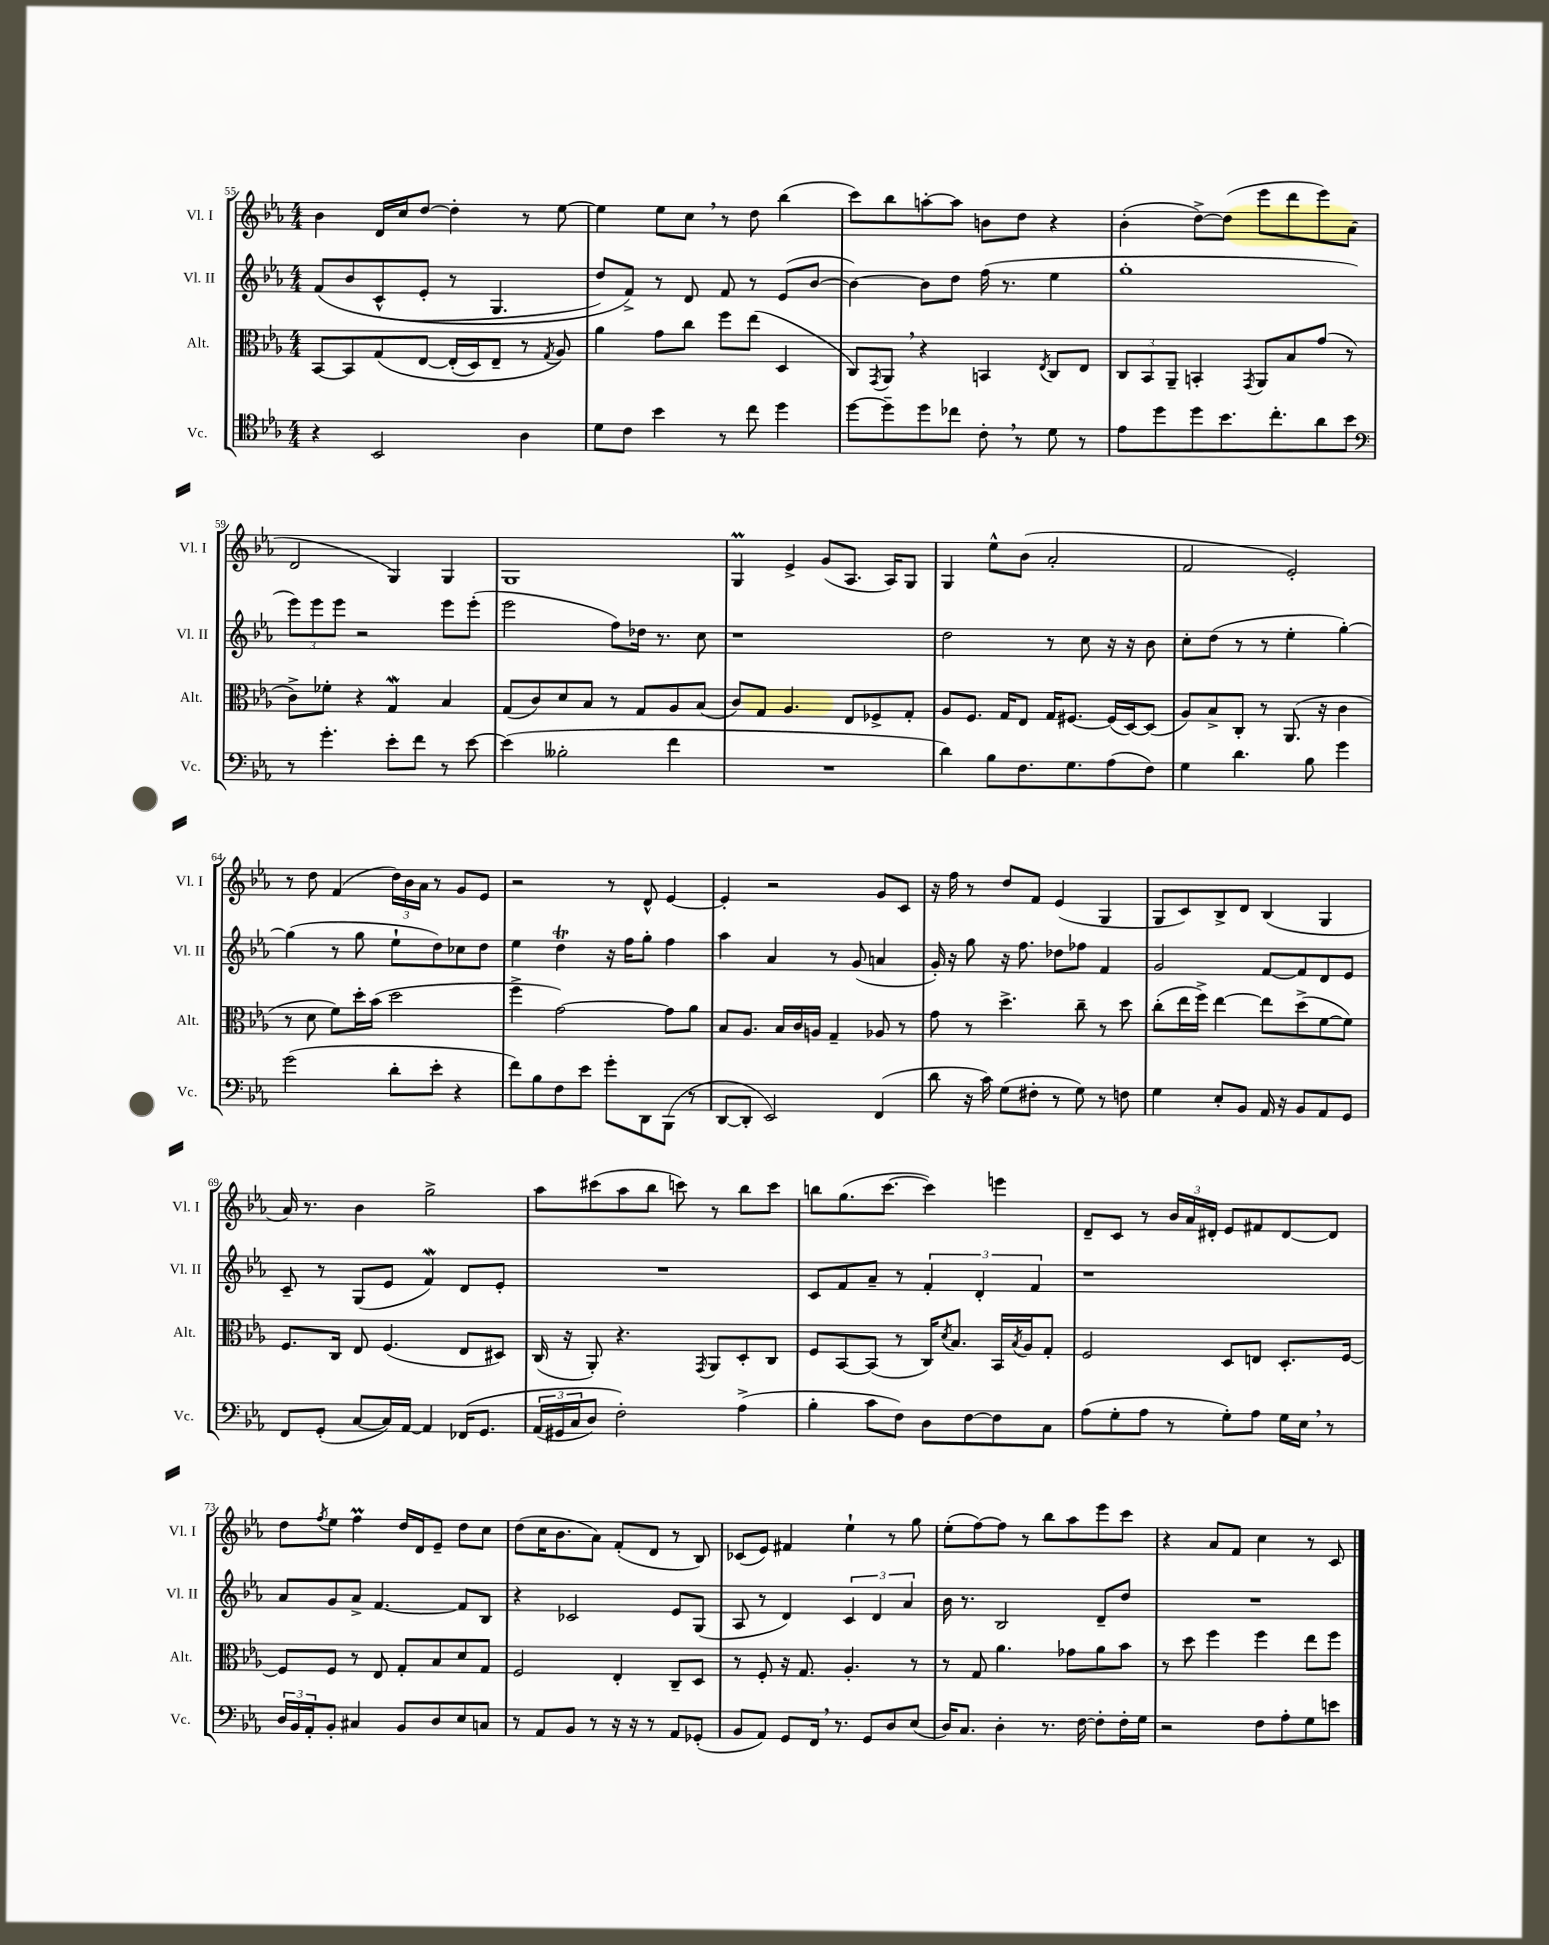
<<
\new StaffGroup <<
\new Staff = "s0" \with { instrumentName = "Vl. I" shortInstrumentName = "Vl. I" } {
    \clef treble \key ees \major \numericTimeSignature \time 4/4
    bes'4 d'16 c''16 d''8~ d''4-. r8 ees''8~ |
    ees''4 ees''8 c''8 \breathe r8 d''8 bes''4( |
    c'''8) bes''8 a''8~-. a''8 b'8 d''8 r4 |
    bes'4-.( d''8~->) d''8( ees'''8 d'''8 ees'''8) aes'8( |
    d'2 g4) g4 |
    g1 |
    g4\prall ees'4-> g'8( aes8. aes16) g8 |
    g4 ees''8-^ bes'8( aes'2-. |
    f'2 ees'2-.) |
    r8 d''8 f'4( \tuplet 3/2 { d''16) bes'16 aes'16 } r8 g'8 ees'8 |
    r2 r8 d'8-^ ees'4~ |
    ees'4-. r2 g'8 c'8 |
    r16 f''16 r8 d''8 f'8 ees'4( g4 |
    g8 c'8) bes8-> d'8 bes4( g4 |
    aes'16) r8. bes'4 g''2-> |
    aes''8 cis'''8( aes''8 bes''8 c'''8) r8 bes''8 c'''8 |
    b''8 g''8.( c'''8.~ c'''4) e'''4 |
    d'8-- c'8 r8 \tuplet 3/2 { bes'16 aes'16 dis'16-. } ees'8 fis'8 dis'8~ dis'8 |
    d''8 \acciaccatura { f''8 } ees''8 f''4\prall d''16 d'16 ees'8-- d''8 c''8 |
    d''8( c''16 bes'8. aes'8) f'8-.( d'8 r8 bes8) |
    ces'8( ees'8) fis'4 ees''4-! r8 g''8 |
    ees''8-.( f''8~) f''8 r8 bes''8 aes''8 ees'''8 c'''8 |
    r4 aes'8 f'8 c''4 r8 c'8 \bar "|." |
}
\new Staff = "s1" \with { instrumentName = "Vl. II" shortInstrumentName = "Vl. II" } {
    \clef treble \key ees \major \numericTimeSignature \time 4/4
    f'8\( bes'8 c'8-^( ees'8-. r8 g4. |
    d''8) f'8->\) r8 d'8 f'8 r8 ees'8( bes'8~ |
    bes'4~) bes'8 d''8 f''16( r8. ees''4 |
    g''1-. |
    \tuplet 3/2 { ees'''8) ees'''8 ees'''8 } r2 ees'''8 ees'''8-.( |
    ees'''2 f''8) des''16 r8. c''8 |
    r1 |
    d''2 r8 c''8 r16 r16 bes'8 |
    c''8-. d''8( r8 r8 ees''4-. g''4~-.) |
    g''4( r8 g''8 ees''8-! d''8) ces''8 d''8 |
    ees''4 d''4\trill r16 f''16 g''8-. f''4 |
    aes''4 aes'4 r8 g'8( a'4 |
    g'16-.) r16 g''8 r16 f''8. des''8 fes''8 f'4 |
    g'2 f'8~ f'8 d'8 ees'8 |
    c'8-- r8 g8( ees'8 f'4\mordent) d'8 ees'8-. |
    R1 |
    c'8 f'8 aes'8-- r8 \tuplet 3/2 { f'4-. d'4-. f'4 } |
    r1 |
    aes'8 g'8 aes'8-> f'4.~ f'8 bes8 |
    r4 ces'2 ees'8 g8( |
    aes8 r8 d'4) \tuplet 3/2 { c'4 d'4 aes'4 } |
    bes'16 r8. bes2 d'8-- d''8 |
    R1 \bar "|." |
}
\new Staff = "s2" \with { instrumentName = "Alt." shortInstrumentName = "Alt." } {
    \clef alto \key ees \major \numericTimeSignature \time 4/4
    bes,8~ bes,8 g8\( ees8~ ees16-.( d16) ees8-- r8 \acciaccatura { g8 } aes8\) |
    aes'4 g'8 c''8 f''8 ees''8( d4 |
    c8) \acciaccatura { g,8 } aes,8 \breathe r4 b,4 \acciaccatura { ees8 } c8 ees8 |
    \tuplet 3/2 { c8 bes,8 aes,8-- } b,4-. \acciaccatura { g,8 } aes,8 bes8 g'8( r8 |
    c'8->) fes'8-. r4 g4\mordent bes4 |
    g8( c'8) d'8 bes8 r8 g8 aes8 bes8( |
    c'8) g8 aes4. ees8 fes8-> g8-. |
    aes8 f8. g16 ees8 g16 fis8.~ fis16( d16~) d8( |
    aes8) bes8-> c8-. r8 aes,8.( r16 c'4 |
    r8 d'8 f'8) d''16-. bes'16( d''2 |
    f''4-> g'2~) g'8 aes'8 |
    bes8 aes8. bes16 c'16 a16 g4-- aes8 r8 |
    g'8 r8 d''4.-> c''8-- r8 d''8 |
    c''8-.( ees''16 f''16->) ees''4~ ees''8 d''8->( f'8~ f'8) |
    f8. c16 ees8 f4.( ees8 dis8) |
    c16( r16 aes,8-.) r4. \acciaccatura { g,8 } aes,8 d8-. c8 |
    f8 bes,8~ bes,8( r8 c16) \acciaccatura { d'8 } bes8. bes,16 \acciaccatura { bes8 } aes16 g8-. |
    f2 d8 e8 d8.-. f16~ |
    f8 f8 r8 ees8 g8-. bes8 d'8 g8 |
    f2 ees4-. c8-- d8 |
    r8 f8-. r16 g8. aes4.-. r8 |
    r8 g8 aes'4. ges'8 aes'8 bes'8 |
    r8 d''8 f''4 f''4 ees''8 f''8 \bar "|." |
}
\new Staff = "s3" \with { instrumentName = "Vc." shortInstrumentName = "Vc." } {
    \clef tenor \key ees \major \numericTimeSignature \time 4/4
    r4 bes,2 aes4 |
    d'8 c'8 bes'4 r8 c''8 d''4 |
    d''8~ d''8-- d''8 ces''8 c'8-. \breathe r8 d'8 r8 |
    ees'8 d''8 d''8 bes'8. c''8.-. aes'8 bes'8 |
    \clef bass r8 g'4.-. ees'8-. f'8 r8 ees'8~ |
    ees'4( beses2-. f'4 |
    R1 |
    d'4) bes8 f8. g8. aes8( f8) |
    g4 d'4. bes8 g'4 |
    g'2( d'8-. ees'8-. r4 |
    f'8) bes8 f8 ees'8 g'8-. d,8 bes,,8( r8 |
    d,8~ d,8-. ees,2) f,4( |
    d'8 r16 c'16) g8( fis8-. r8 g8) r8 f8 |
    g4 ees8-. bes,8 aes,16 r16 bes,8 aes,8 g,8 |
    f,8 g,8-.( c8~ c16) aes,16~ aes,4 fes,16\( g,8. |
    \tuplet 3/2 { aes,16( gis,16 c16 } d8) f2-.\) aes4->( |
    bes4-. c'8 f8) d8 f8~ f8 c8 |
    aes8( g8-. aes8 r8 g8-.) aes8 g16 ees16 \breathe r8 |
    \tuplet 3/2 { d16 bes,16 aes,16-. } bes,8-. cis4 bes,8 d8 ees8 c8 |
    r8 aes,8 bes,8 r8 r16 r16 r8 aes,8 ges,8-.( |
    bes,8 aes,8) g,8 f,16 \breathe r8. g,8 d8 ees8( |
    d16) c8. d4-. r8. f16~ f8-. f16-. g16 |
    r2 f8 aes8-. g8 e'8 \bar "|." |
}
>>
>>
\layout { \context { \Score currentBarNumber = #55 } }
